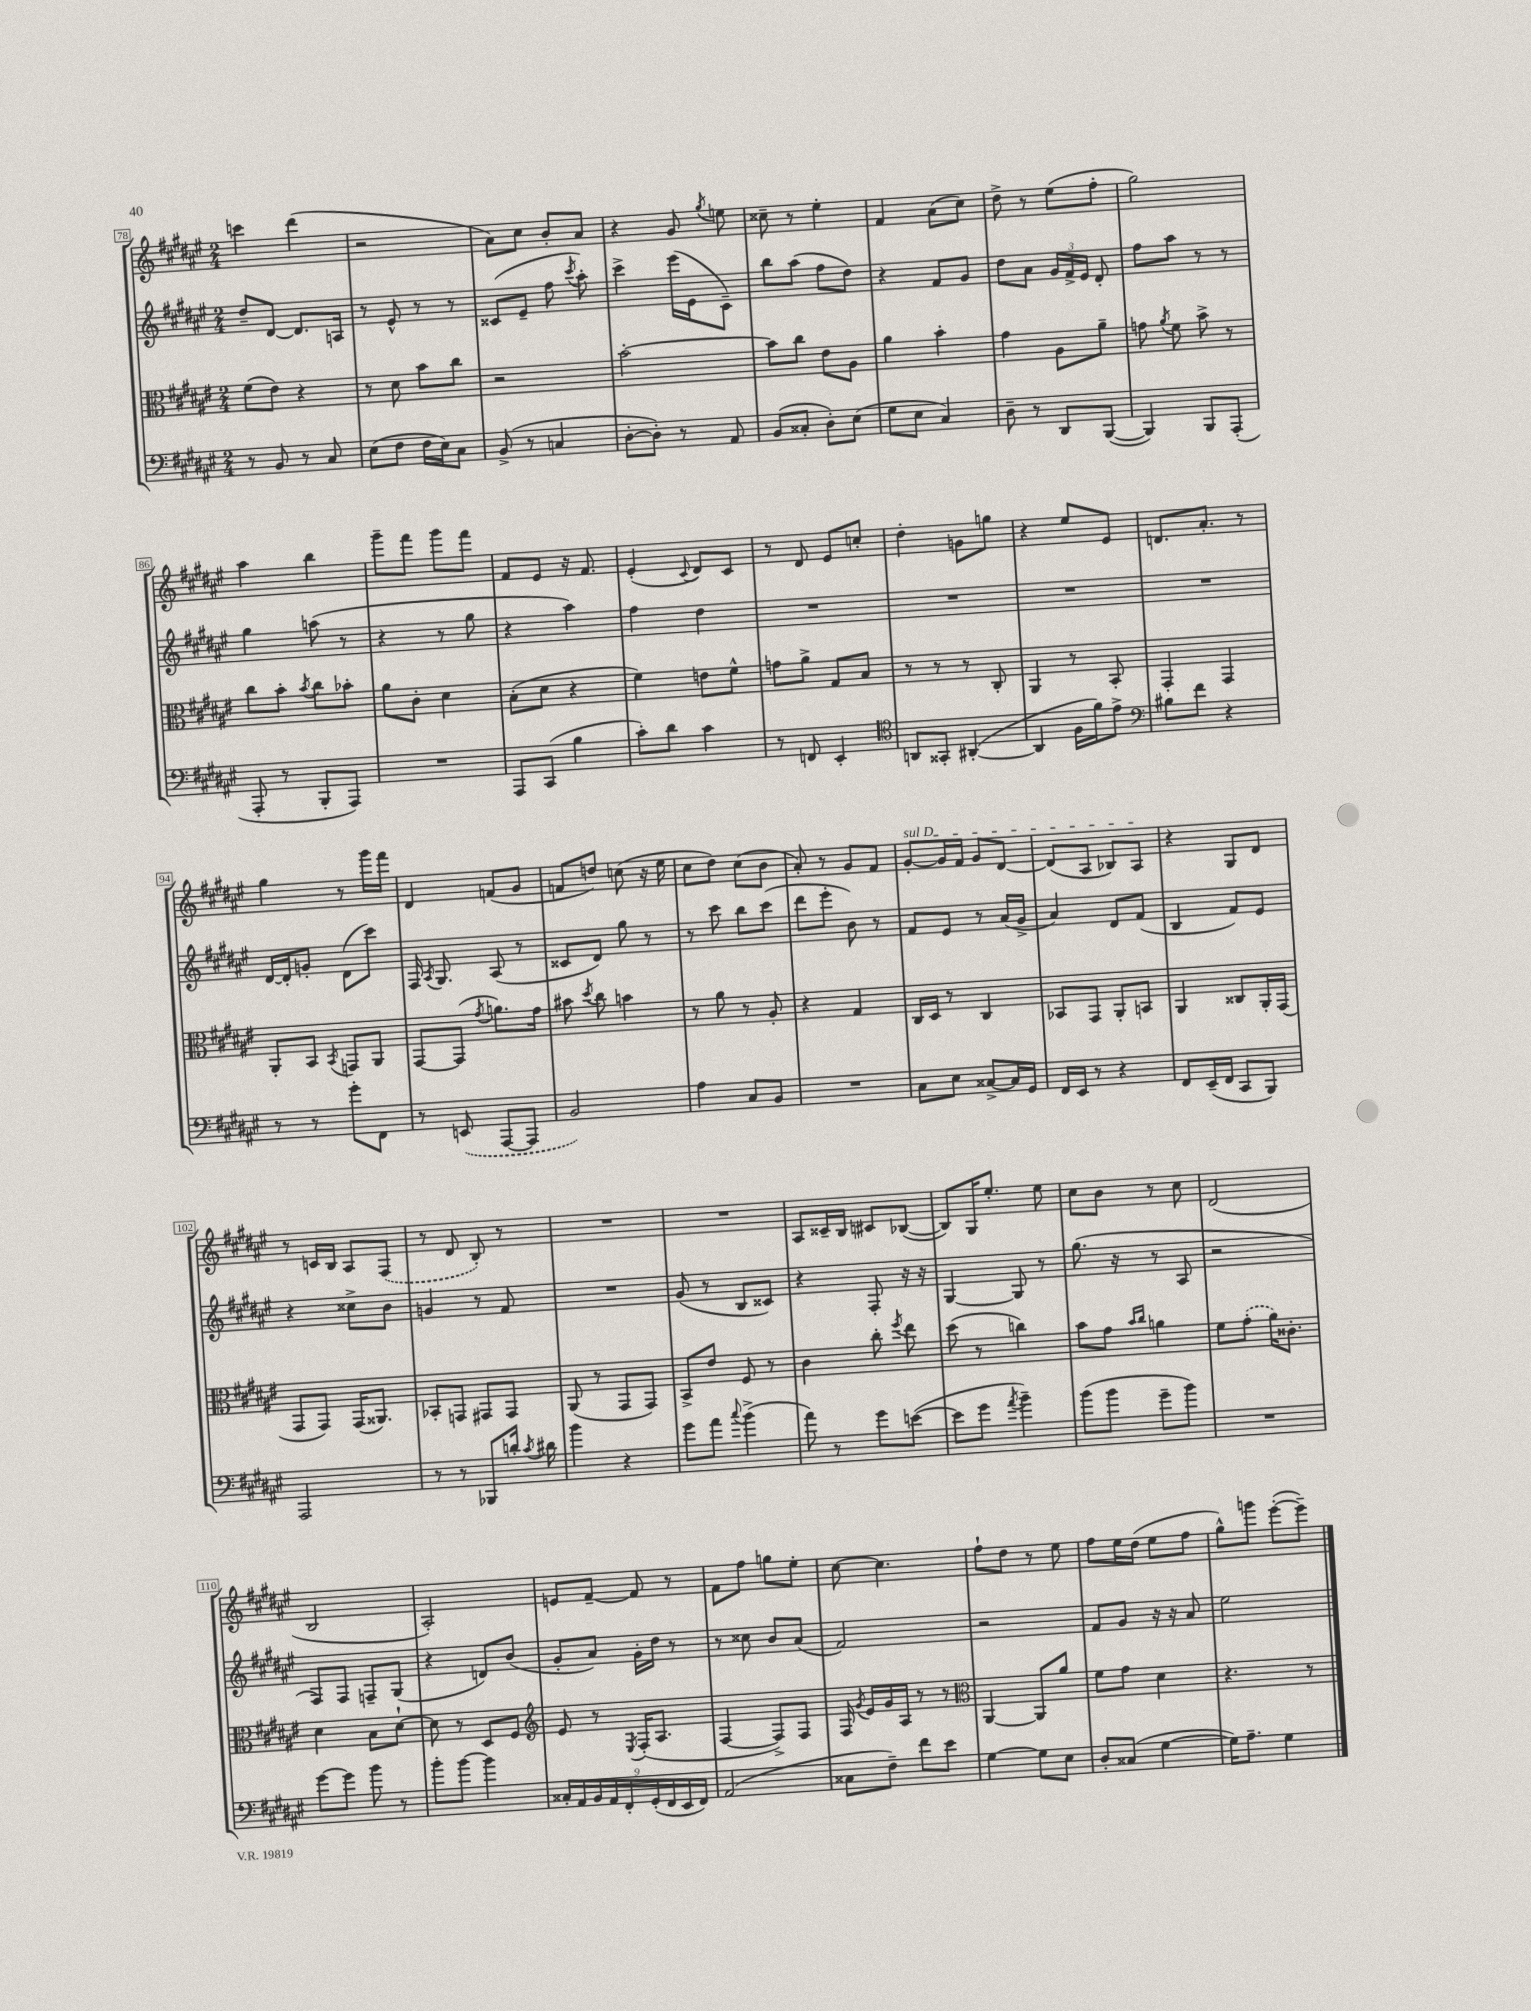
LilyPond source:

<<
\new StaffGroup <<
\new Staff = "s0" {
    \clef treble \key fis \major \numericTimeSignature \time 2/4
    \autoBeamOff c'''4 dis'''4( |
    r2 |
    ais'8[) cis''8] b'8[-. ais'8] |
    r4 gis'8 \acciaccatura { gis''8 } e''8 |
    cisis''8-- r8 eis''4-. |
    fis'4 ais'8[( cis''8]) |
    dis''8-> r8 eis''8[( fis''8]-. |
    gis''2) |
    ais''4 b''4 |
    gis'''8[-- fis'''8] gis'''8[ fis'''8] |
    fis'8[ eis'8] r16 fis'8. |
    eis'4-.( \appoggiatura { cis'8 } dis'8[) cis'8] |
    r8 dis'8 eis'8[ c''8]-. |
    dis''4-. g'8[ g''8] |
    r4 eis''8[ eis'8] |
    d'8.[ ais'8.]-. r8 |
    gis''4 r8 gis'''16[ fis'''16] |
    dis'4 f'8[( gis'8] |
    f'8[ d''8]) c''8( r16 eis''16 |
    cis''8[ dis''8]) cis''8[( b'8] |
    ais'8-.) r8 gis'8[ fis'8] |
    \once \override TextSpanner.bound-details.left.text = \markup { \italic "sul D" } gis'8[~-.\startTextSpan gis'16 fis'16] gis'8[ dis'8]~ |
    dis'8[( ais8] bes8[) ais8]\stopTextSpan |
    r4 gis8[ dis'8] |
    r8 c'16[ b16] ais8[ \once \slurDashed fis8]( |
    r8 dis'8 b8-.) r8 |
    R2 |
    R2 |
    ais8[ cisis'16-- b16] cis'8[ bes8]~( |
    bes8[) gis16 eis''8.]-. eis''8 |
    cis''8[ b'8] r8 cis''8 |
    dis'2( |
    b2 |
    ais2-.) |
    e'8[ fis'8]~-- fis'8 r8 |
    fis'8[ fis''8] g''8[ eis''8]-. |
    cis''8~ cis''4. |
    fis''8[-! dis''8] r8 eis''8 |
    fis''8[ eis''16 dis''16]( eis''8[ fis''8] |
    gis''8[-^) g'''8] eis'''8[~-.( eis'''8]--) \bar "|." |
}
\new Staff = "s1" {
    \clef treble \key fis \major \numericTimeSignature \time 2/4
    \autoBeamOff dis''8[-- dis'8]~ dis'8.[ a16] |
    r8 eis'8-^ r8 r8 |
    cisis'8[( eis'8]-- fis''8 \acciaccatura { cis'''8 } ais''8-.) |
    cis'''4-> eis'''16[( eis'16 cis'8]--) |
    b''8[ ais''8]( fis''8[ dis''8]) |
    r4 fis'8[ gis'8] |
    dis''8[ ais'8] \tuplet 3/2 { gis'16[ fis'16-> eis'16] } dis'8-. |
    fis''8[ ais''8] r8 r8 |
    gis''4 a''8( r8 |
    r4 r8 gis''8 |
    r4 ais''4) |
    fis''4 dis''4 |
    R2 |
    R2 |
    R2 |
    R2 |
    dis'16[~ dis'16-. g'8]-. dis'8[( cis'''8]) |
    fis16 \acciaccatura { ais8 } gis8. ais8( r8 |
    cisis'8[ dis'8]) gis''8 r8 |
    r8 cis'''8 b''8[ cis'''8]( |
    dis'''8[ eis'''8]-. b'8) r8 |
    fis'8[ eis'8] r8 ais'16[( gis'16]-> |
    ais'4) dis'8[ fis'8]( |
    b4 fis'8[) eis'8] |
    r4 cisis''8[-> b'8] |
    g'4 r8 fis'8 |
    R2 |
    gis'8( r8 b8[ cisis'8]) |
    r4 fis8-. r16 r16 |
    gis4~ gis8 r8 |
    gis''8.( r16 r8 ais8 |
    r2 |
    fis8[) fis8] f8[-- gis8]( |
    r4 d'8[) b'8]( |
    gis'8[-. ais'8]) gis'16[-. dis''16] r8 |
    r8 cisis''8 b'8[ ais'8]( |
    fis'2) |
    r2 |
    fis'8[ gis'8] r16 r16 ais'8 |
    eis''2 \bar "|." |
}
\new Staff = "s2" {
    \clef alto \key fis \major \numericTimeSignature \time 2/4
    \autoBeamOff fis'8[( eis'8]) r4 |
    r8 dis'8 b'8[ cis''8] |
    r2 |
    b'2~-. |
    b'8[ cis''8] eis'8[ ais8] |
    ais'4 b'4-. |
    gis'4 ais8[ ais'8]-- |
    g'8 \acciaccatura { ais'8 } fis'8 b'8-> r8 |
    cis''8[ b'8]-. \acciaccatura { b'8 } cis''8[ bes'8]-. |
    ais'8[ cis'8]-. dis'4 |
    b8[-.( dis'8] r4 |
    fis'4) e'8[ fis'8]-^ |
    g'8[ ais'8]-> gis8[ b8] |
    r8 r8 r8 cis8-. |
    ais,4 r8 b,8-. |
    gis,4-. gis,4 |
    ais,8[-. b,8] \acciaccatura { b,8 } g,8[ ais,8] |
    gis,8[~ gis,8]( \acciaccatura { gis'8 } a'8.[) gis'16] |
    bis'8 \acciaccatura { dis''8 } cis''8 b'4 |
    r8 ais'8 r8 ais8-. |
    r4 gis4 |
    cis16[ dis16] r8 cis4 |
    bes,8[ gis,8] ais,8[-. b,8] |
    ais,4 cisis8[ ais,16-. gis,16]( |
    gis,8[ gis,8]) gis,16[( aisis,8.]) |
    bes,8[-. g,8] gis,8[ gis,8] |
    ais,8( r8 gis,8[ gis,8]) |
    b,8[-> eis'8] fis8 r8 |
    cis'4 cis''8-. \acciaccatura { fis''8 } eis''8 |
    dis''8( r8 c''4) |
    b'8[ gis'8] \grace { b'16[ cis''16] } a'4 |
    fis'8[ \once \slurDashed gis'8]-.( ais'16[) cisis'8.]-. |
    dis'4 b8[ dis'8]~-! |
    dis'8 r8 dis8[ fis8] |
    \clef treble eis'8 r8 \acciaccatura { eis8 } fis16[-.( ais8.] |
    fis4~ fis8[->) fis8] |
    fis16 \acciaccatura { gis'8 } eis'16[ gis'16 ais16] r8 r8 |
    \clef alto ais,4~ ais,8[ ais'8] |
    fis'8[ gis'8] dis'4 |
    r4. r8 \bar "|." |
}
\new Staff = "s3" {
    \clef bass \key fis \major \numericTimeSignature \time 2/4
    \autoBeamOff r8 b,8 r8 cis8 |
    eis8[( fis8] fis16[ eis16) cis8] |
    b,8->( r8 c4 |
    dis8[~-. dis8]-.) r8 ais,8 |
    b,8[( cisis8]-. dis8[-.) eis8]( |
    gis8[ eis8] cis4) |
    dis8-- r8 dis,8[ b,,8]~( |
    b,,4) b,,8[ ais,,8]-.( |
    ais,,8-. r8 b,,8[-. ais,,8]) |
    R2 |
    ais,,8[ cis,8]( b4 |
    cis'8[-.) dis'8] cis'4 |
    r8 f,8 eis,4-. |
    \clef tenor a,8[ gisis,8]-. ais,4~-.( |
    ais,4 fis16[ fis'16) eis'8]-> |
    \clef bass bis8[ fis'8] r4 |
    r8 r8 gis'8[-. fis,8] |
    r8 \once \slurDashed e,8( ais,,8[~ ais,,8] |
    b,2) |
    ais4 cis8[ b,8] |
    R2 |
    cis8[ eis8] cisis8[~-> cisis16 gis,16] |
    fis,16[ eis,16] r8 r4 |
    fis,8[ eis,16--( fis,16] cis,8[ b,,8]) |
    ais,,2 |
    r8 r8 bes,,8[ d'16]-. \acciaccatura { cis'8 } dis'16 |
    b'4 r4 |
    gis'8[ ais'8] \appoggiatura { cis''8 } b'4->( |
    ais'8) r8 gis'8[ e'8]~( |
    e'8[ gis'8] \acciaccatura { ais'8 } b'4--) |
    b'8[( b'8] gis'8[-- b'8]) |
    R2 |
    gis'8[~ gis'8] b'8 r8 |
    b'8[-. b'8]~ b'4 |
    \tuplet 9/8 { cisis16[-. ais,16 b,16 ais,16 fis,16-. gis,16-.( fis,16 eis,16 fis,16]) } |
    ais,2( |
    cisis8[ fis8]--) fis'8[ eis'8] |
    gis4~ gis8[ eis8] |
    dis8[-. cisis8]( gis4~ |
    gis16[) ais8.]-- gis4 \bar "|." |
}
>>
>>
\layout { \context { \Score currentBarNumber = #78 \override BarNumber.stencil = #(make-stencil-boxer 0.1 0.3 ly:text-interface::print) } }
